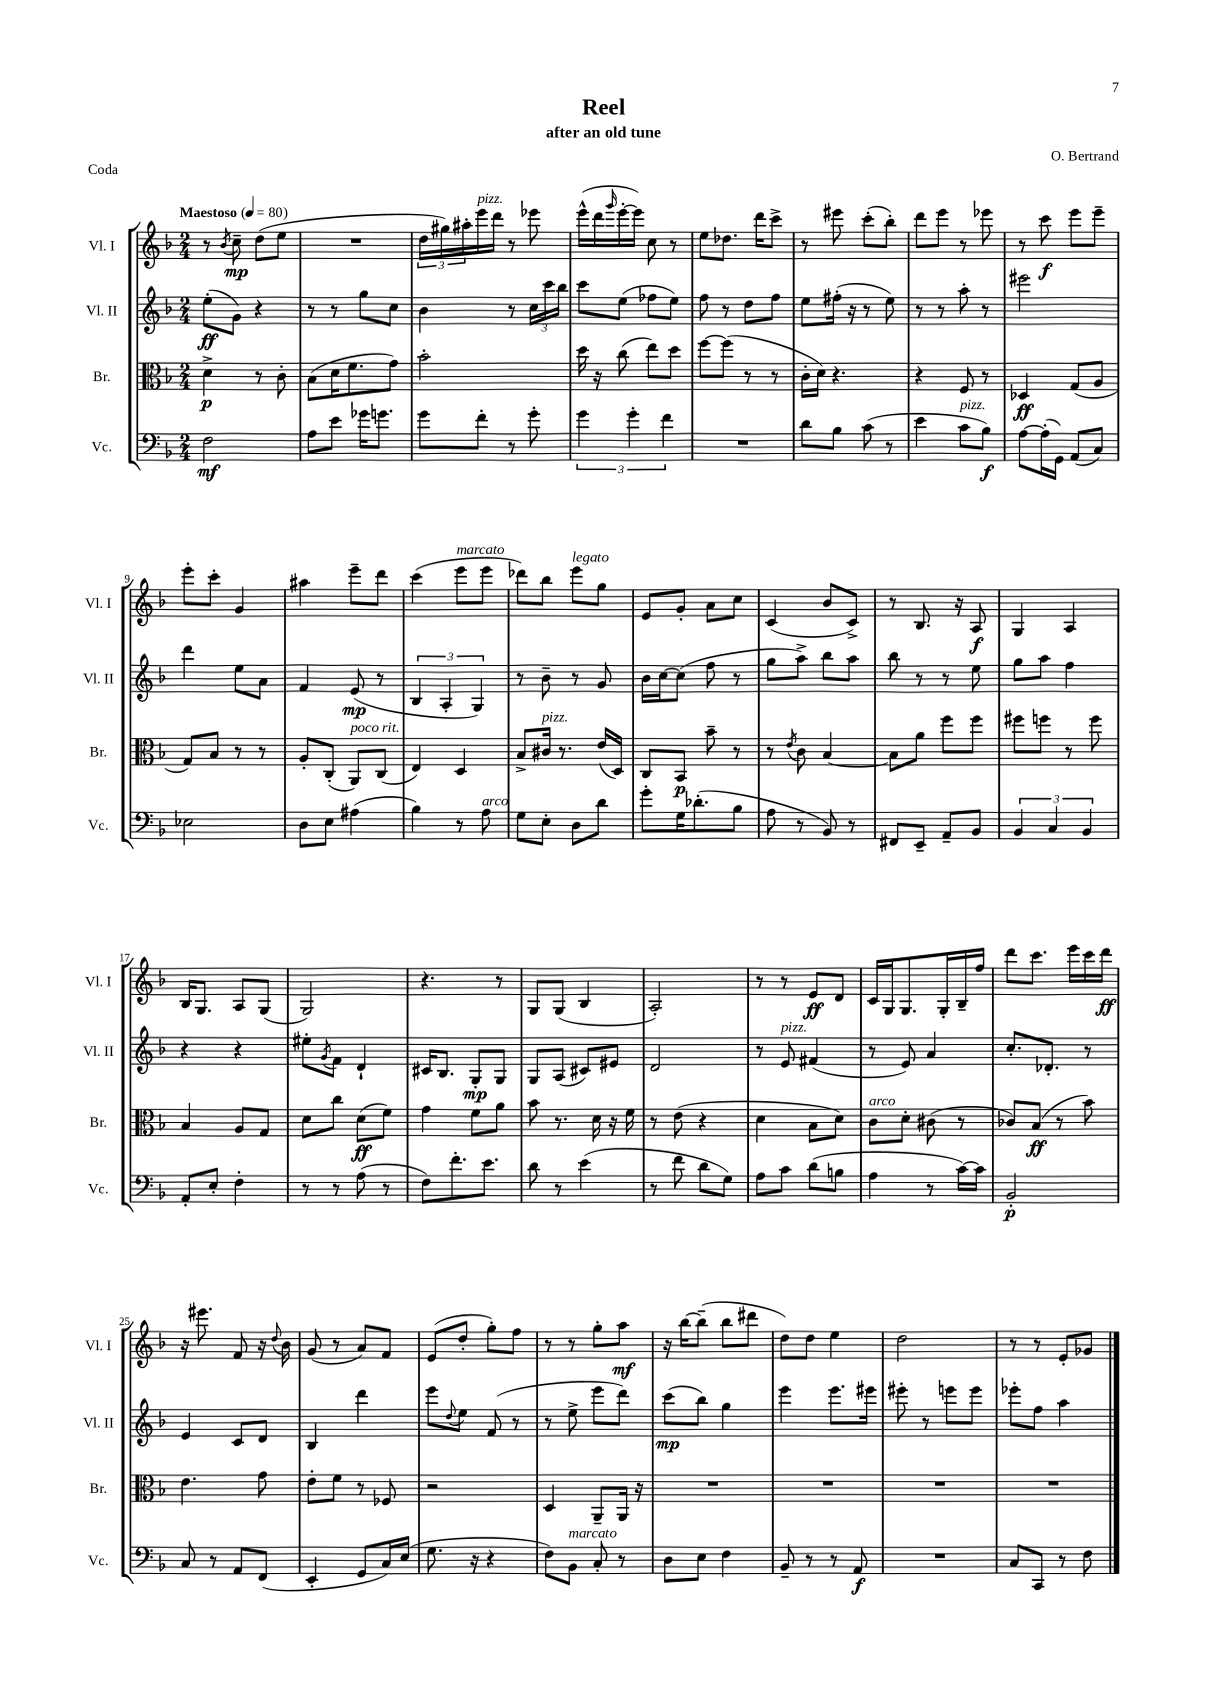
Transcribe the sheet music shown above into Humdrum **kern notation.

**kern	**kern	**kern	**kern
*staff4	*staff3	*staff2	*staff1
*clefF4	*clefC3	*clefG2	*clefG2
*k[b-]	*k[b-]	*k[b-]	*k[b-]
*M2/4	*M2/4	*M2/4	*M2/4
*MM80	*MM80	*MM80	*MM80
2F\	4d^\	(8ee'\L	8r
.	.	.	8qb-/
.	.	8g\J)	8cc~\
.	8r	4r	(8dd\L
.	8c'\	.	8ee\J
=	=	=	=
8A\L	(8B-\L	8r	2r
8e\J	16d\K	8r	.
.	8.f\	.	.
16g-\LK	.	8gg\L	.
8.g\J	.	.	.
.	8g\J)	8cc\J	.
=	=	=	=
8g\L	2b-'\	4b-\	24dd\LL
.	.	.	24gg#\)
.	.	.	24aa#'\
8f'\J	.	.	16eee\
.	.	.	16ddd\JJ
8r	.	8r	8r
8g'\	.	24cc\LL	8eee-\
.	.	24ccc\	.
.	.	24bb-\JJ	.
=	=	=	=
6g\	16dd\	8ccc\L	(16eee^^\LL
.	16r	.	16ddd\
.	.	.	16qqggg/
.	(8cc\	(8ee\J	[16eee'\
6g'\	.	.	.
.	.	.	16eee\]JJ)
.	8ee\L)	8ff-\L	8cc\
6f\	.	.	.
.	8dd\J	8ee\J)	8r
=	=	=	=
2r	[8ff\L	8ff\	8ee\L
.	(8ff\]J	8r	8.dd-\J
.	8r	8dd\L	.
.	.	.	16ddd\LK
.	8r	8ff\J	8ccc^\J
=	=	=	=
8d\L	16c'\LL	8ee\L	8r
.	16d\JJ)	.	.
8B-\J	4.r	(16ff#'\Jk	8eee#\
.	.	16r	.
(8c\	.	8r	(8ccc'\L
8r	.	8ee\)	8bb-'\J)
=	=	=	=
4e\	4r	8r	8ddd\L
.	.	8r	8eee\J
8c\L	8F/	8aa'\	8r
8B-\J)	8r	8r	8eee-\
=	=	=	=
[8A\L	4D-/	2eee#\	8r
(16A'\]L	.	.	8ccc\
16GG\JJ)	.	.	.
(8AA/L	(8G/L	.	8eee\L
8C/J)	8A/J	.	8eee~\J
=	=	=	=
2E-\	8G/L)	4ddd\	8eee'\L
.	8B-/J	.	8ccc'\J
.	8r	8ee\L	4g/
.	8r	8a\J	.
=	=	=	=
8D\L	8A'/L	4f/	4aa#\
8E\J	(8C'/J	.	.
(4A#\	8AA/L)	(8e/	8eee~\L
.	(8C/J	8r	8ddd\J
=	=	=	=
4B-\)	4E/)	6B-/	(4ccc\
.	.	6A'/	.
8r	4D/	.	8eee\L
.	.	6G/)	.
8A\	.	.	8eee\J
=	=	=	=
8G\L	8B-^/L	8r	8ddd-\L)
8E'\J	16c#/Jk	8b-~\	8bb-\J
.	8.r	.	.
8D\L	.	8r	8eee\L
8d\J	(16e/LL	8g/	8gg\J
.	16D/JJ)	.	.
=	=	=	=
8g'\L	8C/L	16b-\LL	8e/L
.	.	[16cc\J	.
16G\K	8BB-/J	(8cc\]J	8g'/J
(8.d-'\	.	.	.
.	8b-~\	8ff\	8a\L
8B-\J	8r	8r	8cc\J
=	=	=	=
8A\	8r	8gg\L	(4c/
.	8qe/	.	.
8r	8c\	8aa^\J)	.
8BB-/)	[4B-/	8bb-\L	8b-/L
8r	.	8aa\J	8c^/J)
=	=	=	=
8FF#/L	8B-\]L	8bb-\	8r
8EE~/J	8a\J	8r	8.B-/
8AA~/L	8ff\L	8r	.
.	.	.	16r
8BB-/J	8ff\J	8ee\	8A/
=	=	=	=
6BB-/	8ff#\L	8gg\L	4G/
.	8ff\J	8aa\J	.
6C/	.	.	.
.	8r	4ff\	4A/
6BB-/	.	.	.
.	8ff\	.	.
=	=	=	=
8AA'/L	4B-/	4r	16B-/LK
.	.	.	8.G/J
8E'/J	.	.	.
4F'\	8A/L	4r	8A/L
.	8G/J	.	(8G/J
=	=	=	=
8r	8d\L	8ee#'\L	2G/)
.	.	8qg/	.
8r	8cc\J	8f\J	.
(8A\	(8d\L	4d`/	.
8r	8f\J)	.	.
=	=	=	=
8F\L)	4g\	16c#/LK	4.r
.	.	8.B-/J	.
8.f'\	.	.	.
.	8f\L	8G'/L	.
8.e\J	.	.	.
.	8a\J	8G/J	8r
=	=	=	=
8d\	8b-\	8G/L	8G/L
8r	8.r	(8A/J	(8G/J
(4e\	.	8c#/L)	4B-/
.	16d\	.	.
.	16r	8e#/J	.
.	16f\	.	.
=	=	=	=
8r	8r	2d/	2A'/)
8f\	(8e\	.	.
8d\L	4r	.	.
8G\J)	.	.	.
=	=	=	=
8A\L	4d\	8r	8r
8c\J	.	8e/	8r
(8d\L	8B-\L	(4f#/	8e/L
8B\J	8d\J)	.	8d/J
=	=	=	=
4A\	8c\L	8r	16c/LL
.	.	.	16G/J
.	8d'\J	8e/)	8.G/
8r	(8c#\	4a/	.
.	.	.	16G'/L
[16c\LL)	8r	.	16B-~/
16c\]JJ	.	.	16ff/JJ
=	=	=	=
2BB-'/	8c-/L)	8.cc'/L	8ddd\L
.	(8B-/J	.	8.ccc\J
.	.	8.d-'/J	.
.	8r	.	.
.	.	.	16eee\LL
.	8b-\)	8r	16ccc\
.	.	.	16ddd\JJ
=	=	=	=
8C/	4.e\	4e/	16r
.	.	.	8.eee#\
8r	.	.	.
8AA/L	.	8c/L	8f/
(8FF/J	8g\	8d/J	16r
.	.	.	8qqdd/
.	.	.	16b-\
=	=	=	=
4EE'/	8e'\L	4B-/	(8g/
.	8f\J	.	8r
8GG/L	8r	4ddd\	8a/L)
16C/L)	8F-/	.	8f/J
(16E/JJ	.	.	.
=	=	=	=
8.G\	2r	8eee\L	(8e/L
.	.	8qqdd/	.
.	.	8ee\J	8dd'/J
16r	.	.	.
4r	.	(8f/	8gg'\L)
.	.	8r	8ff\J
=	=	=	=
8F\L)	4D/	8r	8r
8BB-\J	.	8ee^\	8r
8C'/	8AA~/L	8eee\L	8gg'\L
8r	16AA/Jk	8ddd\J)	8aa\J
.	16r	.	.
=	=	=	=
8D\L	2r	(8ccc\L	16r
.	.	.	[16bb-\LK
8E\J	.	8bb-\J)	(8bb-~\]J
4F\	.	4gg\	8bb-\L
.	.	.	8ddd#\J
=	=	=	=
8BB-~/	2r	4eee\	8dd\L)
8r	.	.	8dd\J
8r	.	8.eee\L	4ee\
8AA/	.	.	.
.	.	16eee#\Jk	.
=	=	=	=
2r	2r	8eee#'\	2dd\
.	.	8r	.
.	.	8eee\L	.
.	.	8eee\J	.
=	=	=	=
8C/L	2r	8eee-'\L	8r
8CC/J	.	8ff\J	8r
8r	.	4aa\	8e'/L
8F\	.	.	8g-/J
==	==	==	==
*-	*-	*-	*-
